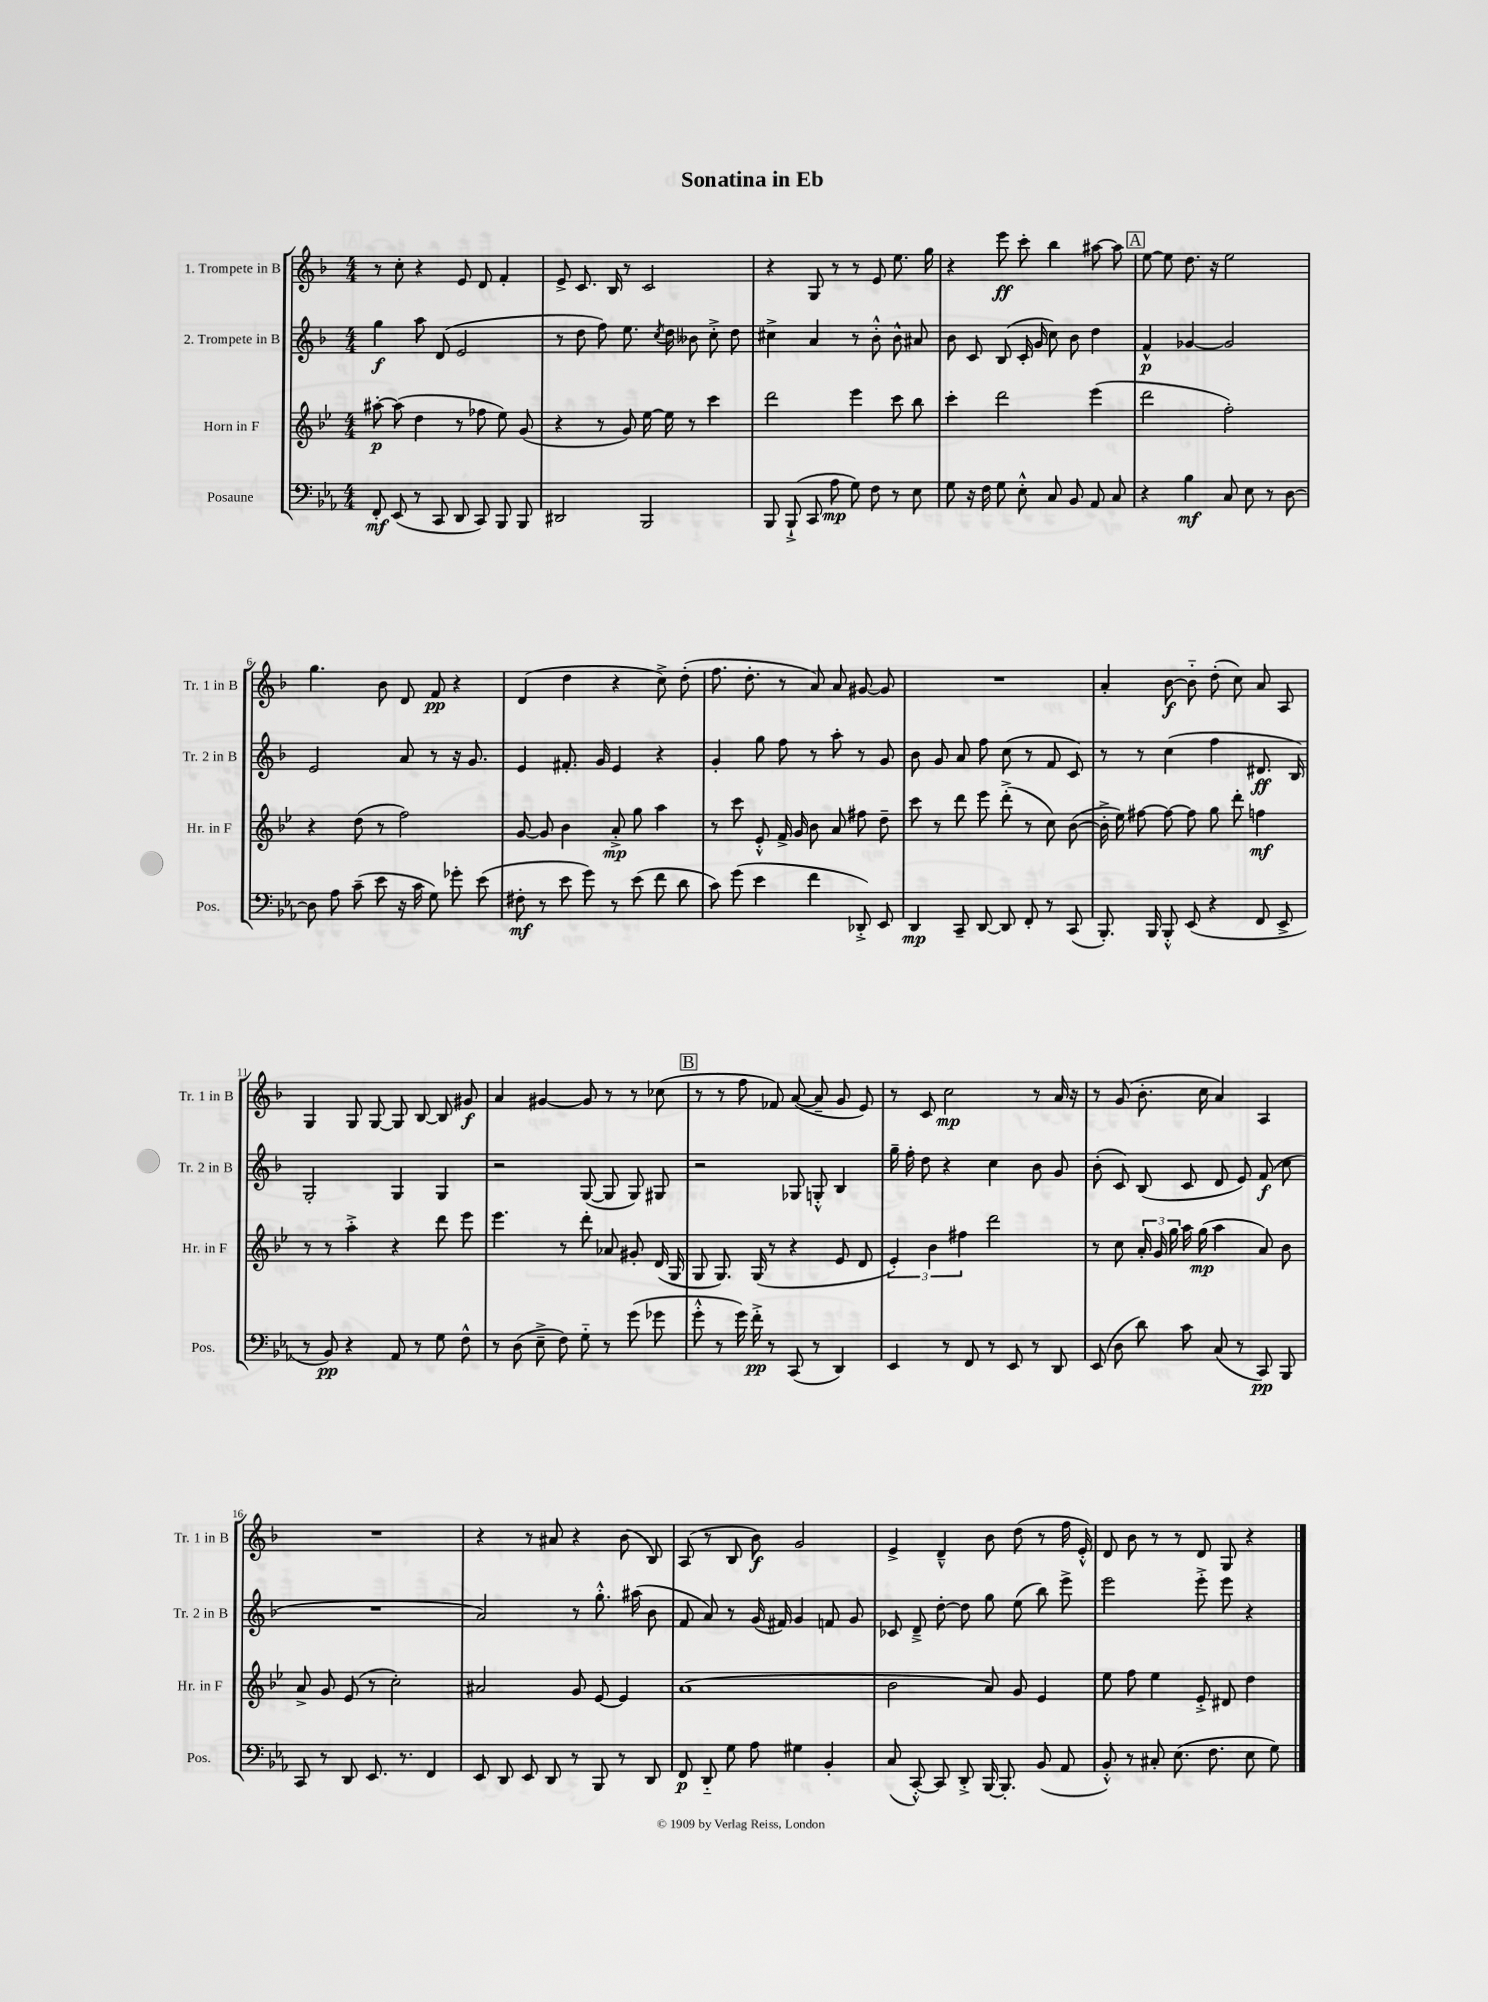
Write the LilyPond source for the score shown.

\header { title = "Sonatina in Eb" }
<<
\new StaffGroup <<
\new Staff = "s0" \with { instrumentName = "1. Trompete in B" shortInstrumentName = "Tr. 1 in B" } {
    \clef treble \key f \major \numericTimeSignature \time 4/4
    \autoBeamOff r8 c''8-. r4 e'8 d'8 f'4-. |
    e'8-> c'8. bes16 r8 c'2 |
    r4 g8 r8 r8 e'8 e''8. g''16 |
    r4 e'''8\ff c'''8-. bes''4 ais''8~ ais''8 |
    \mark \markup { \box "A" } e''8~ e''8 d''8. r16 e''2 |
    g''4. bes'8 d'8 f'8\pp r4 |
    d'4( d''4 r4 c''8->) d''8-.( |
    f''8. d''8.-. r8 a'8) a'8 gis'8~ gis'8 |
    R1 |
    a'4-. bes'8~\f bes'8-_ d''8-.( c''8) a'8 a8 |
    g4 g8 g8~ g8 bes8~ bes8 gis'8\f |
    a'4 gis'4~ gis'8 r8 r8 ces''8( |
    \mark \markup { \box "B" } r8 r8 f''8 fes'8) a'8~( a'8-- g'8 e'8) |
    r8 c'8 c''2\mp r8 a'16 r16 |
    r8 g'8( bes'8.-. c''16 a'4) a4 |
    R1 |
    r4 r8 ais'8 r4 bes'8( bes8) |
    a8( r8 bes8 bes'8\f) g'2 |
    e'4-> d'4---^ bes'8 d''8( r8 f''16 e'16-.-^) |
    d'8 bes'8 r8 r8 d'8 g8 r4 \bar "|." |
}
\new Staff = "s1" \with { instrumentName = "2. Trompete in B" shortInstrumentName = "Tr. 2 in B" } {
    \clef treble \key f \major \numericTimeSignature \time 4/4
    \autoBeamOff g''4\f a''8 d'8( e'2 |
    r8 d''8 f''8) e''8. \acciaccatura { c''8 } d''16 beses'8 c''8-.-> d''8 |
    cis''4-> a'4 r8 bes'8-.-^ bes'8-^ ais'8 |
    bes'8 c'8 bes8( c'16-. g'16 c''8) bes'8 d''4 |
    \mark \markup { \box "A" } f'4-^\p ges'4~ ges'2 |
    e'2 a'8 r8 r16 g'8. |
    e'4 fis'8.-. g'16 e'4 r4 |
    g'4-. g''8 f''8 r8 a''8-. r8 g'8 |
    bes'8 g'8 a'8 f''8 c''8( r8 f'8 c'8) |
    r8 r8 c''4( f''4 dis'8.\ff bes16) |
    g2-. g4 g4 |
    r2 g8~( g8 g8) gis8 |
    \mark \markup { \box "B" } r2 ges8 g8-.-^ bes4 |
    g''16-- f''16-. d''8 r4 c''4 bes'8 g'8 |
    bes'8-.( c'8) bes8( c'8 d'8 e'8) f'8\f( c''8 |
    R1 |
    a'2) r8 g''8.-.-^ ais''16( bes'8 |
    f'8 a'8) r8 g'16( fis'16) g'4 f'8 g'8 |
    ces'8 d'8---> d''8~-. d''8 g''8 e''8( bes''8) e'''8-> |
    e'''2 e'''8-.-> e'''8 r4 \bar "|." |
}
\new Staff = "s2" \with { instrumentName = "Horn in F" shortInstrumentName = "Hr. in F" } {
    \clef treble \key bes \major \numericTimeSignature \time 4/4
    \autoBeamOff ais''8~-.\p ais''8( d''4 r8 fes''8 ees''8) g'8( |
    r4 r8 g'8) ees''16~ ees''16 r8 c'''4 |
    d'''2 ees'''4 c'''8 bes''8 |
    c'''4-. d'''2 ees'''4( |
    \mark \markup { \box "A" } d'''2 f''2-.) |
    r4 d''8( r8 f''2) |
    g'8~ g'8 bes'4 a'8-.->\mp g''8 a''4 |
    r8 c'''8 ees'8-.-^ f'16-> g'16 bes'8 a'8 fis''8 d''8-- |
    c'''8 r8 d'''8 ees'''8 d'''8-.->( r8 c''8) bes'8~( |
    bes'16-.-> ees''16) fis''8~ fis''8~ fis''8 g''8 d'''8-. f''4\mf |
    r8 r8 a''4-.-> r4 d'''8 ees'''8 |
    ees'''4. r8 d'''8-. aes'8 gis'8-. d'16( g16 |
    \mark \markup { \box "B" } g8 g8.) g16( r8 r4 ees'8 d'8 |
    \tuplet 3/2 { ees'4-.) bes'4 fis''4 } d'''2 |
    r8 c''8 \tuplet 3/2 { a'16-. g'16 g''16 } a''16 g''16\mp( a''4 a'8) bes'8 |
    a'8-> g'8 ees'8( r8 c''2-.) |
    ais'2 g'8 ees'8~ ees'4 |
    a'1( |
    bes'2 a'8) g'8 ees'4 |
    ees''8 f''8 ees''4 ees'8-.-> dis'8 d''4 \bar "|." |
}
\new Staff = "s3" \with { instrumentName = "Posaune" shortInstrumentName = "Pos." } {
    \clef bass \key ees \major \numericTimeSignature \time 4/4
    \autoBeamOff f,8-.\mf ees,8( r8 c,8 d,8 c,8) bes,,8 bes,,8 |
    dis,2 bes,,2 |
    bes,,8 bes,,8-!->( c,8 aes8\mp g8) f8 r8 ees8 |
    g8 r16 f16 g8 ees8-.-^ c8 bes,8 aes,8 c8 |
    \mark \markup { \box "A" } r4 bes4\mf c8 ees8 r8 d8~ |
    d8 aes8 c'8--( ees'8 r16 c'16 g8) ges'8-. ees'8( |
    fis8-.\mf r8 ees'8 g'8) r8 ees'8( f'8 d'8 |
    c'8) g'8( ees'4 f'4 des,8-.->) ees,8 |
    d,4\mp c,8-- d,8~ d,8 f,8-. r8 c,8( |
    bes,,8.-.) bes,,16 bes,,8-.-^ ees,8( r4 f,8 ees,8-> |
    r8 bes,8\pp) r4 aes,8 r8 g8 f8-^ |
    r8 d8( ees8---> f8) g8-_ r8 g'8( ges'8 |
    \mark \markup { \box "B" } g'8-.-^ r8 g'16) f'16-.->\pp r8 c,8( r8 d,4) |
    ees,4 r8 f,8 r8 ees,8 r8 d,8 |
    ees,8( d8 d'8) c'8 c8( r8 c,8\pp) bes,,8 |
    c,8 r8 d,8 ees,8. r8. f,4 |
    ees,8 d,8 ees,8 d,8 r8 bes,,8 r8 d,8 |
    f,8\p d,8-_ g8 aes8 gis4 bes,4-. |
    c8( c,8~-.-^) c,8 d,8-.-> bes,,16~ bes,,8.-. bes,8( aes,8 |
    bes,8-.-^) r8 cis8-. ees8.( f8. ees8 g8) \bar "|." |
}
>>
>>
